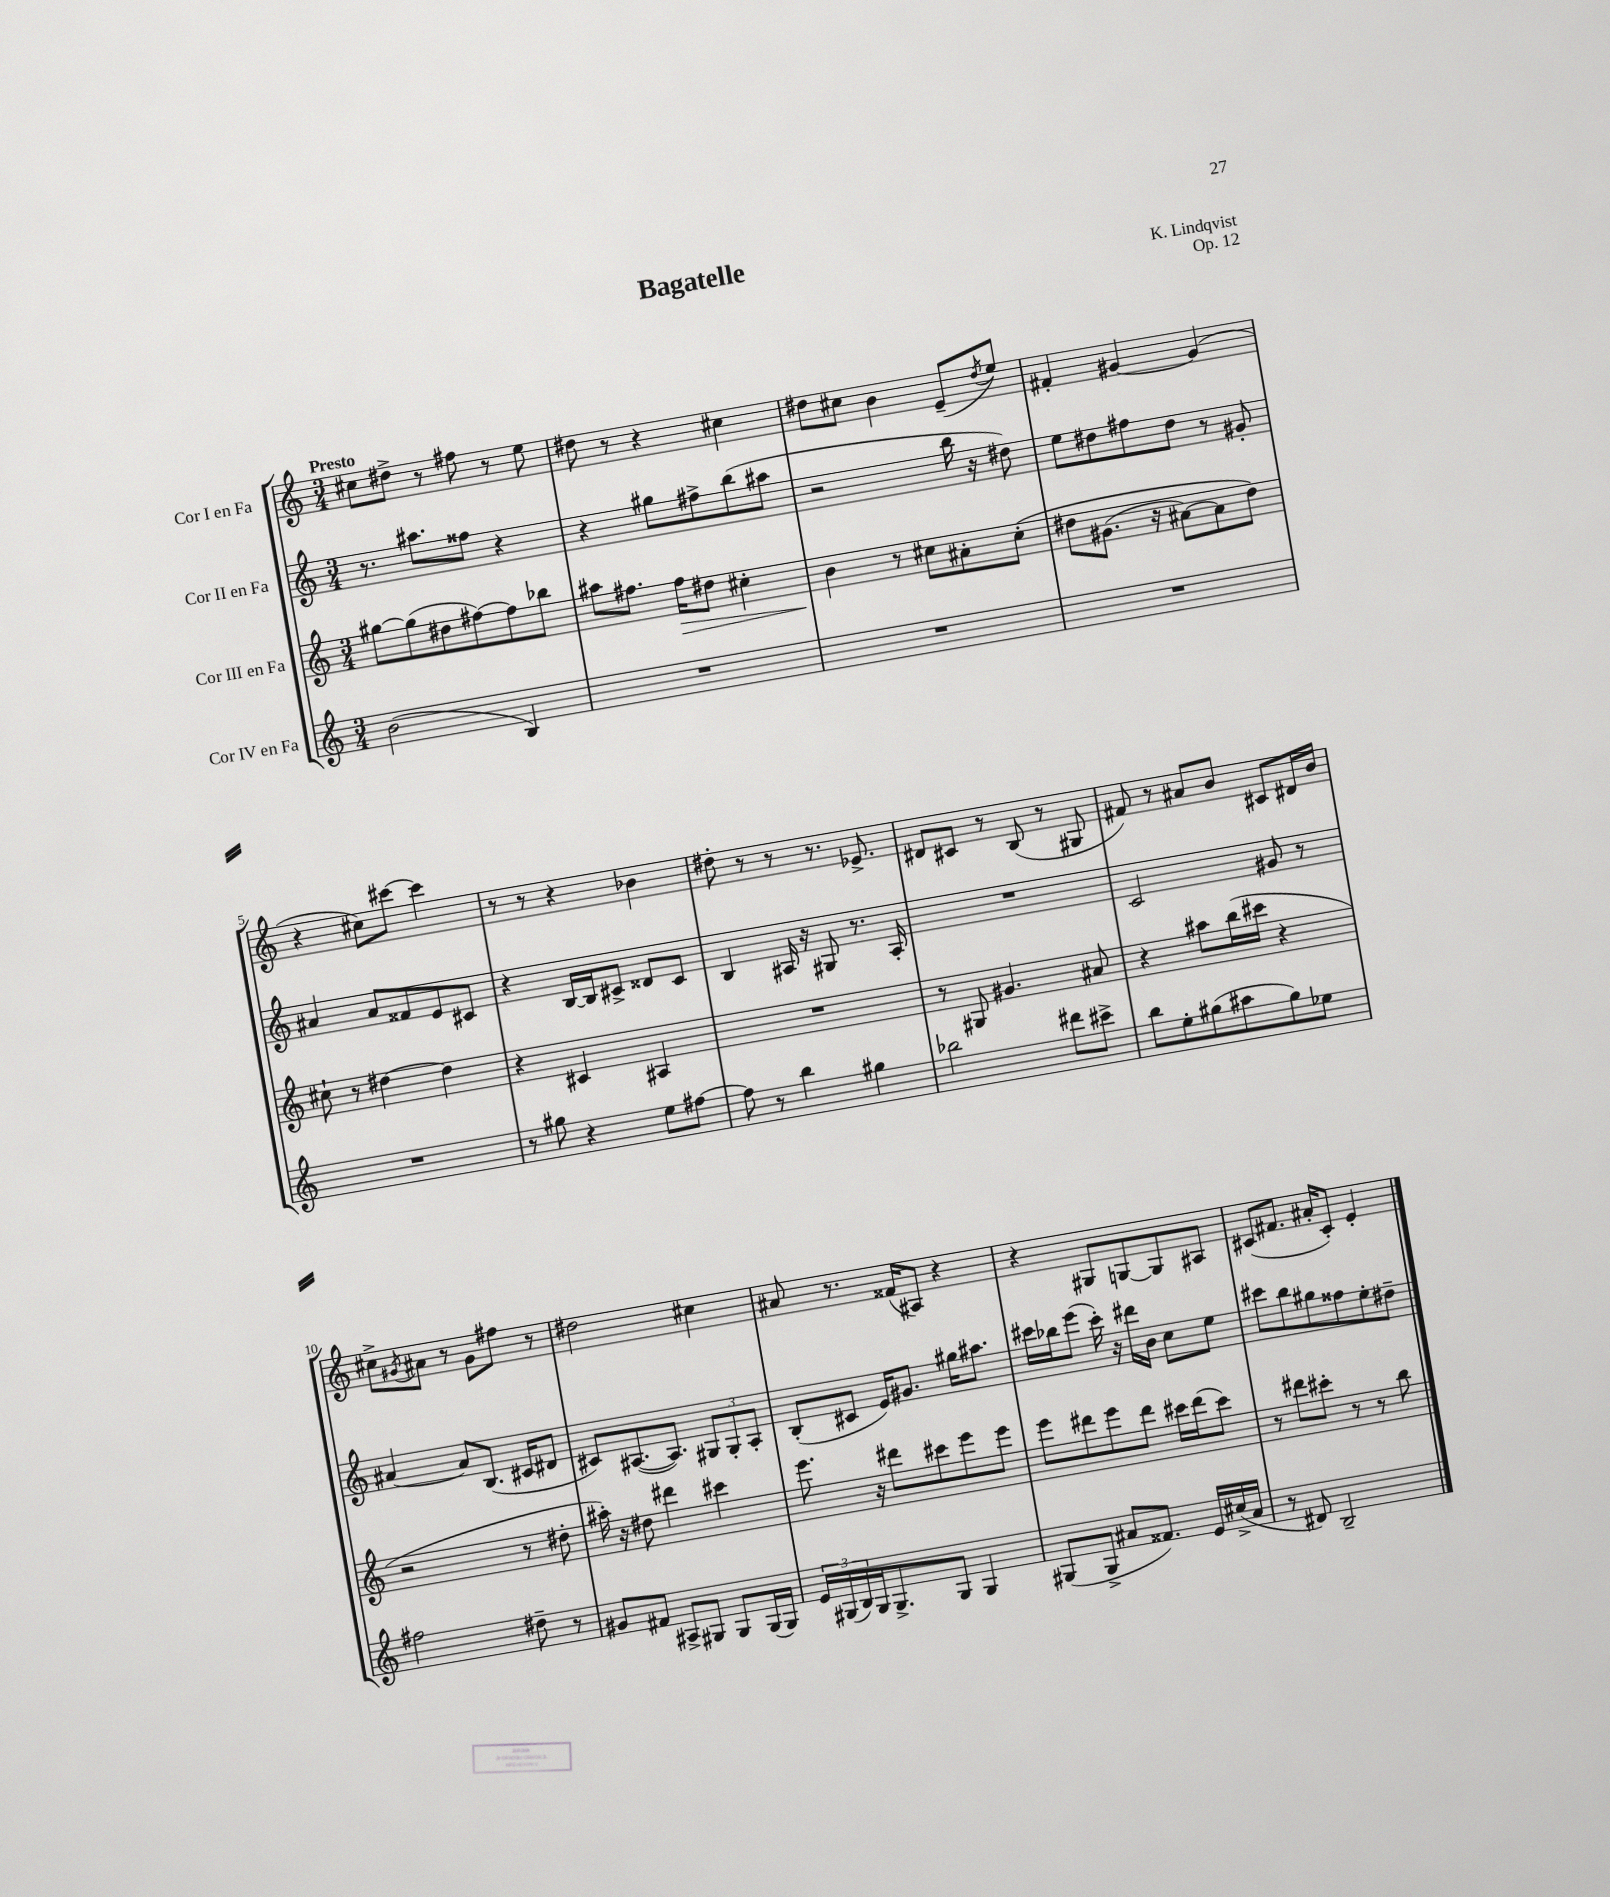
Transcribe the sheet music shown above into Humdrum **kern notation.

**kern	**kern	**kern	**kern
*staff4	*staff3	*staff2	*staff1
*clefG2	*clefG2	*clefG2	*clefG2
*k[]	*k[]	*k[]	*k[]
*M3/4	*M3/4	*M3/4	*M3/4
(2b	[8gg#	8.r	8cc#
.	(8gg#]	.	8dd#^
.	.	8.aa#	.
.	8dd#	.	8r
.	[8ff#)	8ff##	8ff#
4B)	8ff#]	4r	8r
.	8bb-	.	8ee
=	=	=	=
2.r	8aa#	4r	8dd#
.	8.ff#	.	8r
.	.	8gg#	4r
.	16ff#	.	.
.	8dd#	8ff#^	.
.	4cc#'	(8bb	4cc#
.	.	8aa#	.
=	=	=	=
2.r	4b	2r	8dd#
.	.	.	8cc#
.	8r	.	4b
.	8cc#	.	.
.	8a#'	16bb	(8e~
.	.	16r	.
.	.	.	8qdd#
.	&(8cc#'	8dd#)	8ee)
=	=	=	=
2.r	8dd#	8ee	4f#'
.	(8.g#	8dd#	.
.	.	8ff#	[4g#
.	16r	.	.
.	[8a#)	8dd#	.
.	8a#]	8r	(4g#]
.	8dd#&)	8g#'	.
=	=	=	=
2.r	8cc#`	4a#	4r
.	8r	.	.
.	[4dd#	8a#	8cc#)
.	.	8f##	[8ccc#
.	4dd#]	8e	4ccc#]
.	.	8c#	.
=	=	=	=
8r	4r	4r	8r
8gg#	.	.	8r
4r	4c#	[16B	4r
.	.	16B]	.
.	.	8c#^	.
8ee	4A#	8d##	4b-
[8ff#	.	8c#	.
=	=	=	=
8ff#]	2.r	4B	8dd#'
8r	.	.	8r
4bb	.	16A#	8r
.	.	16r	.
.	.	8G#	8.r
4gg#	.	8.r	.
.	.	.	8.e-^
.	.	16A#'	.
=	=	=	=
2bb-	8r	2.r	8d#
.	8G#	.	8c#
.	4.g#	.	8r
.	.	.	(8B
8ddd#	.	.	8r
8ccc#^	8a#	.	8G#
=	=	=	=
8bb	4r	2c	8f#)
8ee'	.	.	8r
(8gg#	8aa#	.	8a#
8aa#	(16bb	.	8b
.	16ccc#	.	.
8gg#)	4r	8g#	8c#
8ee-	.	8r	16d#
.	.	.	16b
=	=	=	=
2ff#	2r	[4a#	8cc#^
.	.	.	8qg#
.	.	.	8a#
.	.	8a#]	8r
.	.	(8.B	8g#
8dd#~	8r	.	8ff#
.	.	16c#	.
8r	8dd#'	8d#	8r
=	=	=	=
8g#	16aa#')	8c#)	2dd#
.	16r	.	.
8f#	8dd#	([8.A#	.
8A#^	4ddd#	.	.
.	.	8.A#])	.
8G#	.	.	.
8G#	4ccc#	12G#	4cc#
.	.	12G#'	.
(16G#	.	.	.
.	.	12A#'	.
16G#)	.	.	.
=	=	=	=
24e	8.eee	(8B'	8a#
(24G#	.	.	.
24B)	.	.	.
16G#	.	8c#	8.r
8.G#^	16r	.	.
.	8ddd#	16e)	.
.	.	8.g#	(16f##
8G#	8ccc#	.	8A#)
4G#	8eee	16gg#	4r
.	.	8.aa#	.
.	8eee	.	.
=	=	=	=
(8G#	8eee	16ccc#	4r
.	.	16bb-	.
8G#^	8ddd#	(8eee	.
8a#	8eee	16ccc#')	8G#
.	.	16r	.
8.f##)	8ddd#	16ddd#	[8G
.	.	16b	.
.	16ccc#	8cc	8G]
16e	(16ddd#	.	.
(16cc#^	8ccc#)	8ee	8A#
16a#	.	.	.
=	=	=	=
8r	8r	8ccc#	(8c#
8d#)	8ddd#	8bb	8.f#
2B~	8ccc#'	8gg#	.
.	.	.	16a#'
.	8r	8ff##	8c#')
.	8r	8ee'	4e'
.	8bb	8dd#~	.
==	==	==	==
*-	*-	*-	*-
